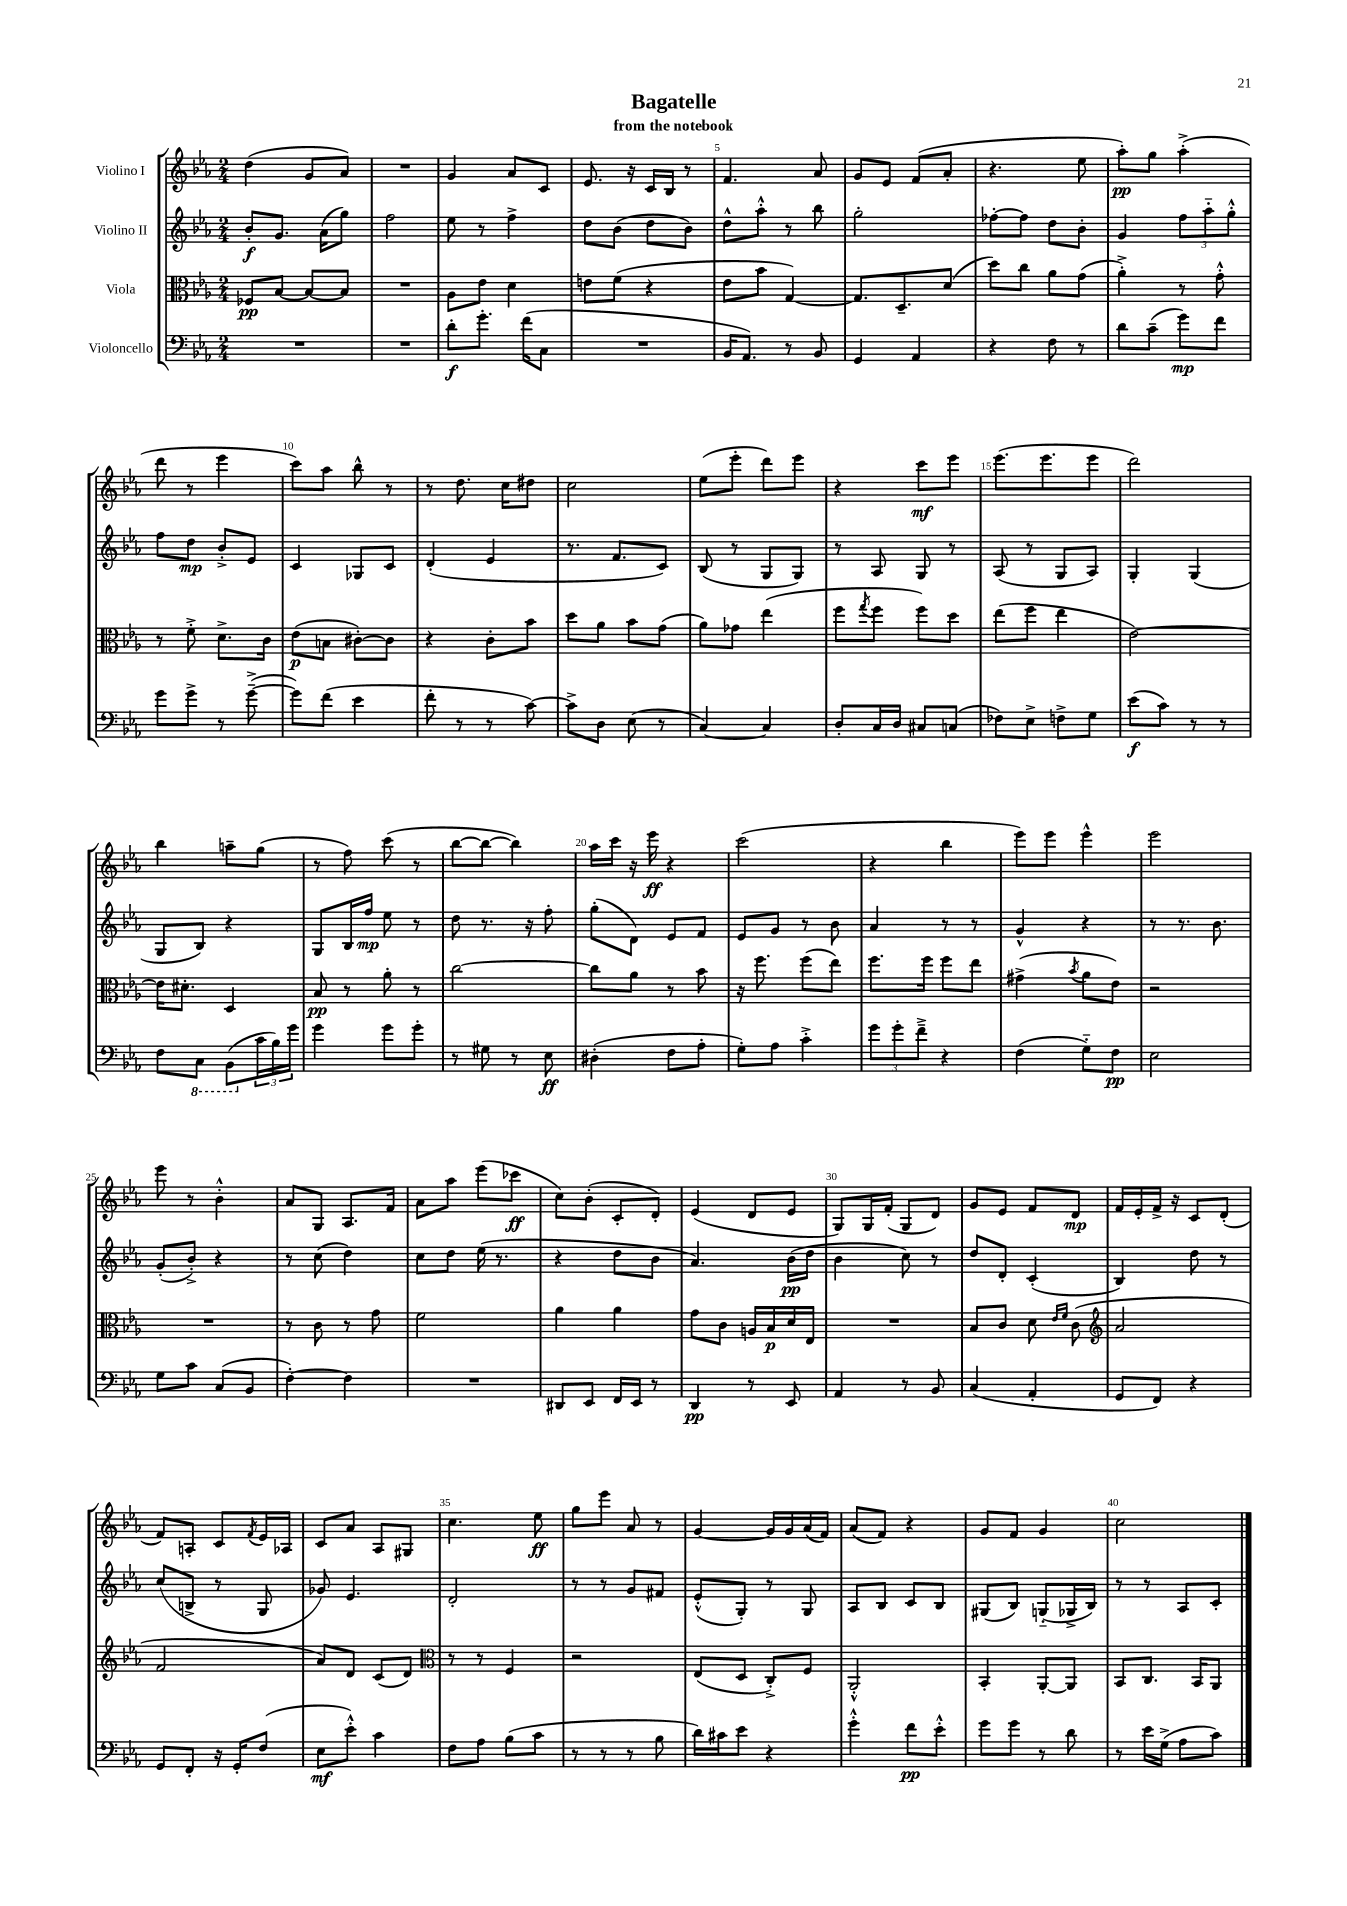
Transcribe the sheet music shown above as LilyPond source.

\header { title = "Bagatelle" subtitle = "from the notebook" }
<<
\new StaffGroup <<
\new Staff = "s0" \with { instrumentName = "Violino I" } {
    \clef treble \key ees \major \numericTimeSignature \time 2/4
    d''4( g'8 aes'8) |
    R2 |
    g'4 aes'8 c'8 |
    ees'8. r16 c'16 bes16 r8 |
    f'4. aes'8 |
    g'8 ees'8 f'8( aes'8-. |
    r4. ees''8 |
    aes''8-.\pp) g''8 aes''4-.->( |
    d'''8 r8 ees'''4 |
    c'''8) aes''8 bes''8-^ r8 |
    r8 d''8. c''16 dis''8 |
    c''2 |
    ees''8( ees'''8-. d'''8) ees'''8 |
    r4 c'''8\mf ees'''8 |
    ees'''8.( ees'''8. ees'''8 |
    d'''2) |
    bes''4 a''8-- g''8( |
    r8 f''8) c'''8( r8 |
    bes''8~ bes''8~ bes''4) |
    aes''16 c'''16 r16 ees'''16\ff r4 |
    c'''2( |
    r4 bes''4 |
    ees'''8) ees'''8 ees'''4-^ |
    ees'''2 |
    ees'''8 r8 bes'4-.-^ |
    aes'8 g8 aes8. f'16 |
    aes'8 aes''8 ees'''8( ces'''8\ff |
    c''8) bes'8-.( c'8-. d'8-.) |
    ees'4( d'8 ees'8 |
    g8) g16 f'16-.( g8 d'8) |
    g'8 ees'8 f'8 d'8\mp |
    f'16 ees'16-. f'16-> r16 c'8 d'8-.( |
    f'8) a8-. c'8 \acciaccatura { f'8 } ees'16 aes16 |
    c'8 aes'8 aes8 gis8 |
    c''4. ees''8\ff |
    g''8 ees'''8 aes'8 r8 |
    g'4~ g'16 g'16 aes'16( f'16) |
    aes'8( f'8) r4 |
    g'8 f'8 g'4 |
    c''2 \bar "|." |
}
\new Staff = "s1" \with { instrumentName = "Violino II" } {
    \clef treble \key ees \major \numericTimeSignature \time 2/4
    bes'8-.\f g'8. aes'16( g''8) |
    f''2 |
    ees''8 r8 f''4-> |
    d''8 bes'8( d''8 bes'8) |
    d''8-^ aes''8-.-^ r8 bes''8 |
    g''2-. |
    fes''8~-. fes''8 d''8 bes'8-. |
    g'4 \tuplet 3/2 { f''8 aes''8-_ g''8-.-^ } |
    f''8 d''8\mp bes'8-.-> ees'8 |
    c'4 ges8 c'8 |
    d'4-.( ees'4 |
    r8. f'8. c'8) |
    bes8( r8 g8 g8) |
    r8 aes8 g8 r8 |
    aes8( r8 g8 aes8) |
    g4-. g4( |
    g8 bes8) r4 |
    g8 bes16 f''16\mp ees''8 r8 |
    d''8 r8. r16 f''8-. |
    g''8-.( d'8) ees'8 f'8 |
    ees'8 g'8 r8 bes'8 |
    aes'4 r8 r8 |
    g'4-^ r4 |
    r8 r8. bes'8. |
    g'8-.( bes'8-.->) r4 |
    r8 c''8( d''4) |
    c''8 d''8 ees''16( r8. |
    r4 d''8 bes'8 |
    aes'4.) bes'16\pp( d''16 |
    bes'4 c''8) r8 |
    d''8 d'8-. c'4-.( |
    bes4) d''8 r8 |
    c''8( b8-> r8 g8 |
    ges'8) ees'4. |
    d'2-. |
    r8 r8 g'8 fis'8 |
    ees'8-.-^( g8-.) r8 g8 |
    aes8 bes8 c'8 bes8 |
    gis8( bes8) g8-_( ges16-> bes16) |
    r8 r8 aes8 c'8-. \bar "|." |
}
\new Staff = "s2" \with { instrumentName = "Viola" } {
    \clef alto \key ees \major \numericTimeSignature \time 2/4
    fes8\pp bes8~ bes8~ bes8 |
    R2 |
    aes8 ees'8 d'4 |
    e'8 f'8( r4 |
    ees'8 bes'8 g4~) |
    g8. d8.-- d'8( |
    d''8) c''8 aes'8 g'8( |
    aes'4-.->) r8 g'8-.-^ |
    r8 f'8-.-> d'8.-> c'16 |
    ees'8\p( b8 cis'8~-.) cis'8 |
    r4 c'8-. bes'8 |
    d''8 aes'8 bes'8 g'8( |
    aes'8) ges'8 ees''4( |
    f''8 \acciaccatura { g''8 } f''8 f''8) d''8 |
    ees''8( f''8 ees''4 |
    ees'2~) |
    ees'16 dis'8.-. d4 |
    bes8\pp r8 aes'8-. r8 |
    c''2~ |
    c''8 aes'8 r8 bes'8 |
    r16 f''8. f''8( ees''8) |
    f''8. f''16 f''8 ees''8 |
    gis'4->( \acciaccatura { bes'8 } aes'8 ees'8) |
    r2 |
    R2 |
    r8 c'8 r8 g'8 |
    f'2 |
    aes'4 aes'4 |
    g'8 c'8 a16 bes16\p d'16 ees16 |
    R2 |
    bes8 c'8 d'8 \grace { ees'16 f'16 } c'8( |
    \clef treble aes'2 |
    f'2 |
    aes'8) d'8 c'8( d'8) |
    \clef alto r8 r8 f4 |
    r2 |
    ees8( d8 c8-.->) f8 |
    aes,2-.-^ |
    bes,4-. aes,8~-. aes,8 |
    bes,8 c8. bes,16 aes,8 \bar "|." |
}
\new Staff = "s3" \with { instrumentName = "Violoncello" } {
    \clef bass \key ees \major \numericTimeSignature \time 2/4
    R2 |
    R2 |
    d'8-.\f g'8.-. f'16( c8 |
    R2 |
    bes,16 aes,8.) r8 bes,8 |
    g,4 aes,4 |
    r4 f8 r8 |
    d'8 c'8--( g'8\mp) f'8 |
    g'8 g'8-> r8 g'8~--->( |
    g'8) f'8( ees'4 |
    f'8-. r8 r8 c'8~) |
    c'8-> d8 ees8( r8 |
    c4~) c4 |
    d8-. c16 d16 cis8 c8( |
    fes8) ees8-> f8-> g8 |
    ees'8\f( c'8) r8 r8 |
    f8 \ottava #-1 c,8 bes,,8( \ottava #0 \tuplet 3/2 { c'16 bes16) g'16 } |
    g'4 g'8 g'8-. |
    r8 gis8 r8 ees8\ff |
    dis4-.( f8 aes8-. |
    g8-.) aes8 c'4-.-> |
    \tuplet 3/2 { g'8 g'8-. f'8---> } r4 |
    f4( g8-_) f8\pp |
    ees2 |
    g8 c'8 c8( bes,8 |
    f4~-.) f4 |
    R2 |
    dis,8 ees,8 f,16 ees,16 r8 |
    d,4\pp r8 ees,8 |
    aes,4 r8 bes,8 |
    c4( aes,4-. |
    g,8 f,8) r4 |
    g,8 f,8-. r16 g,16-. f8( |
    ees8\mf ees'8-.-^) c'4 |
    f8 aes8 bes8( c'8 |
    r8 r8 r8 bes8 |
    d'16) cis'16 ees'8 r4 |
    g'4-.-^ f'8\pp ees'8-.-^ |
    g'8 g'8 r8 d'8 |
    r8 ees'16 g16->( aes8 c'8) \bar "|." |
}
>>
>>
\layout { \context { \Score \override BarNumber.break-visibility = ##(#f #t #t) barNumberVisibility = #(every-nth-bar-number-visible 5) } }
